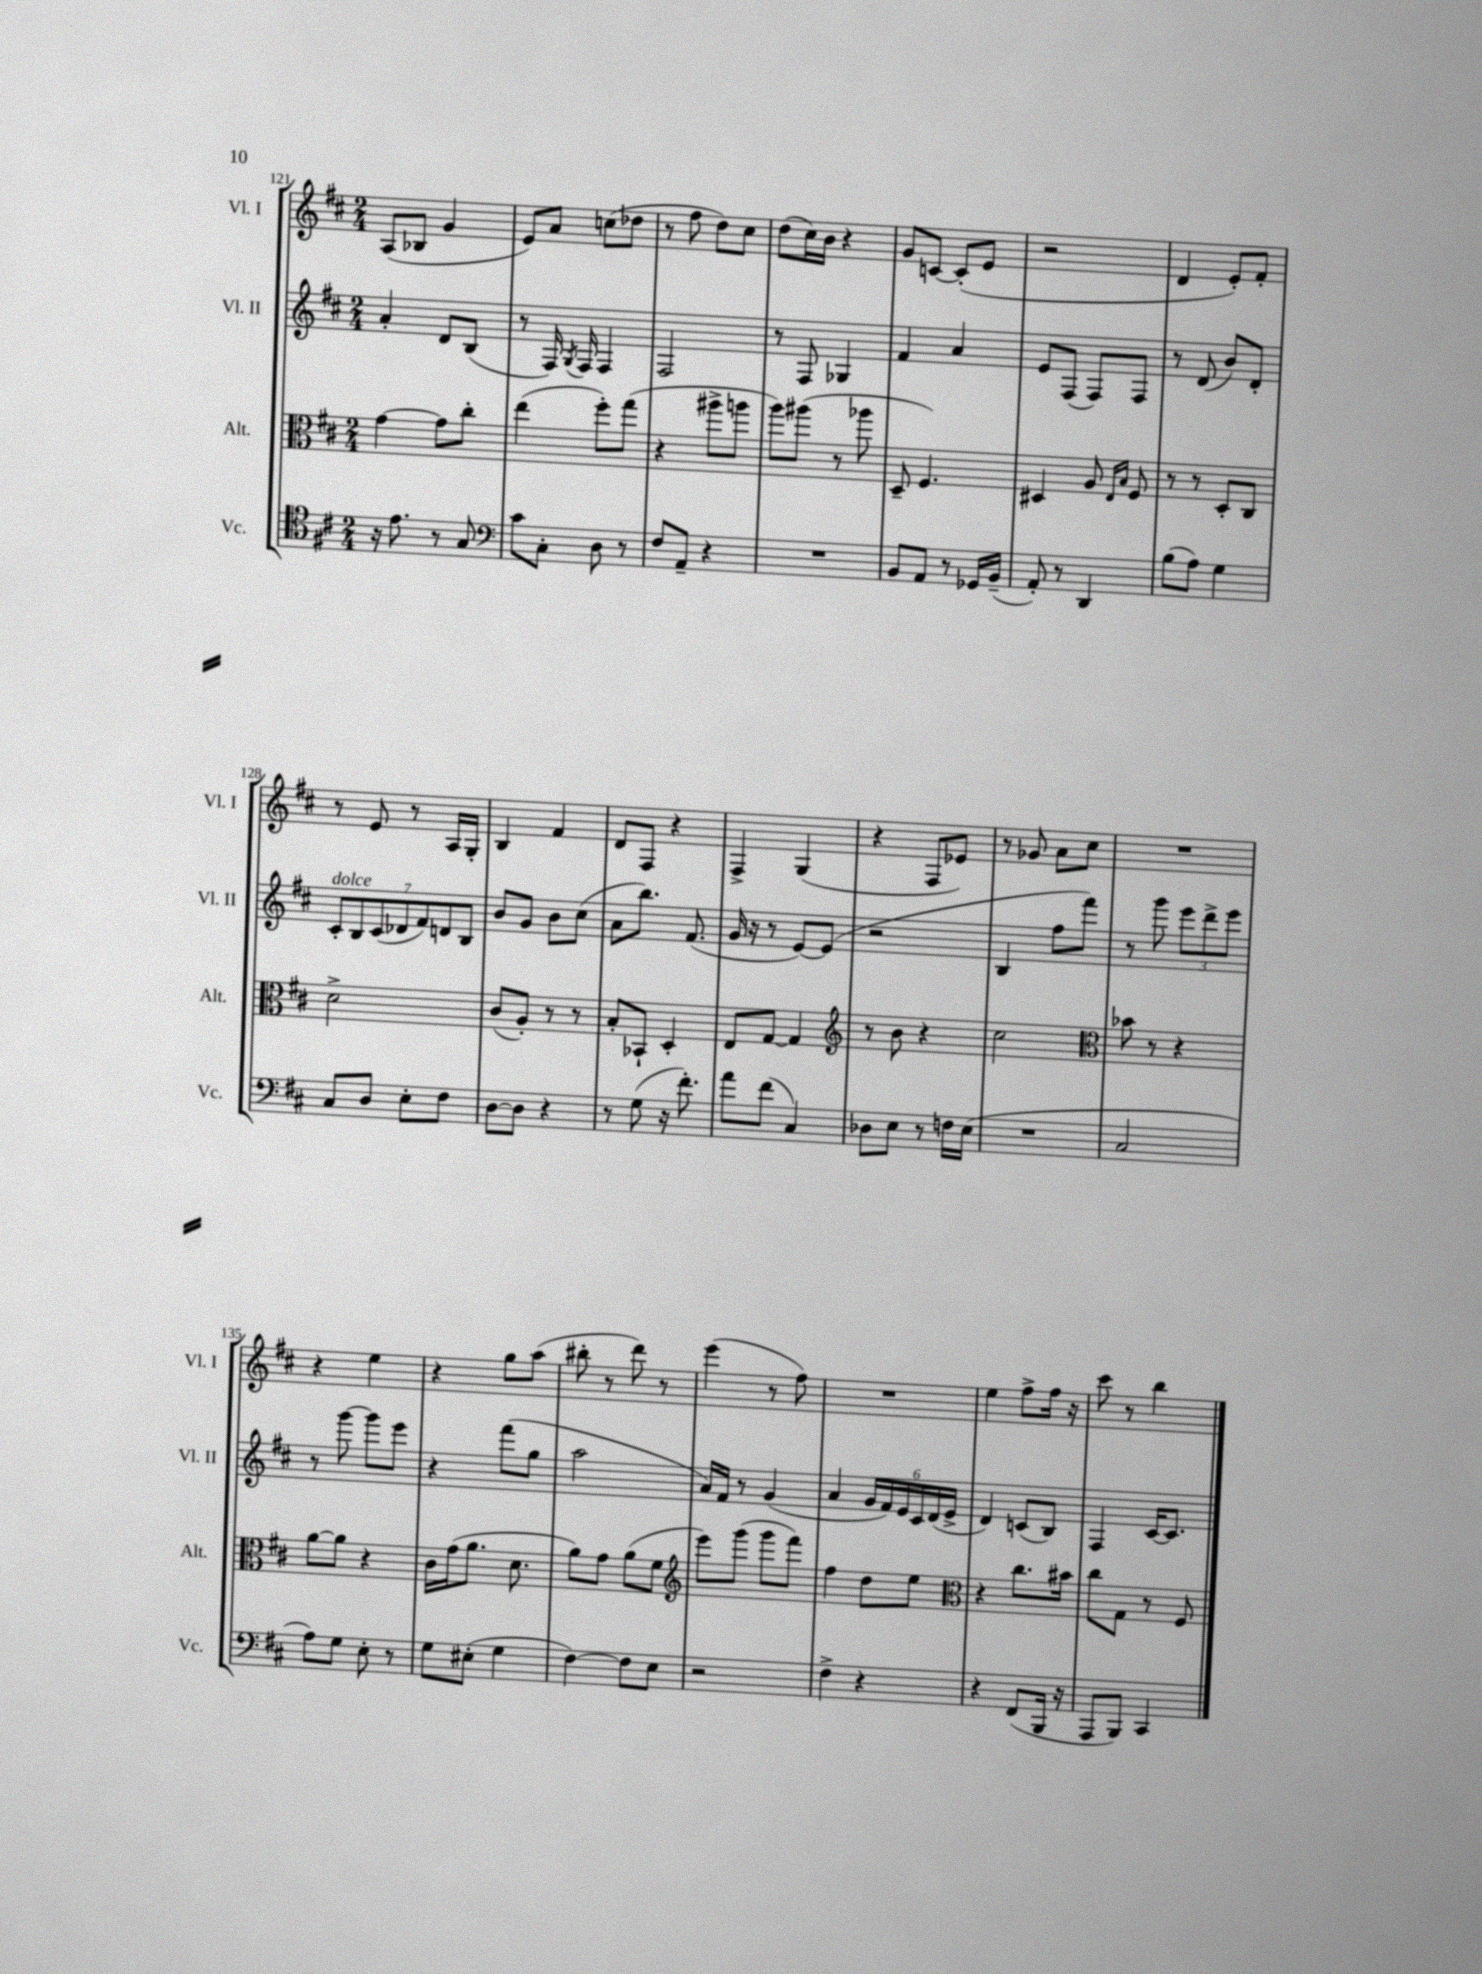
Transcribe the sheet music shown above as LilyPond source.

<<
\new StaffGroup <<
\new Staff = "s0" \with { instrumentName = "Vl. I" shortInstrumentName = "Vl. I" } {
    \clef treble \key d \major \numericTimeSignature \time 2/4
    \autoBeamOff a8[( bes8] g'4 |
    e'8[) a'8] c''8[( des''8] |
    r8 fis''8 d''8[) cis''8] |
    d''8[( cis''16) b'16] r4 |
    g'8[ c'8]~ c'8[-.( e'8] |
    r2 |
    d'4 e'8[-.) fis'8]-. |
    r8 e'8 r8 a16[ g16]-. |
    b4 fis'4 |
    d'8[ fis8] r4 |
    fis4-> g4( |
    r4 fis8[ ees'8]) |
    r8 ges'8 a'8[ cis''8] |
    R2 |
    r4 e''4 |
    r4 g''8[ a''8]( |
    bis''8-. r8 d'''8) r8 |
    e'''4( r8 fis''8) |
    R2 |
    e''4 fis''8[-> fis''16] r16 |
    cis'''8 r8 b''4 \bar "|." |
}
\new Staff = "s1" \with { instrumentName = "Vl. II" shortInstrumentName = "Vl. II" } {
    \clef treble \key d \major \numericTimeSignature \time 2/4
    \autoBeamOff a'4-. d'8[ b8]( |
    r8 fis16) \acciaccatura { g8 } fis16 fis4 |
    fis2 |
    r8 fis8 ges4 |
    fis'4 a'4 |
    e'8[ fis8]( fis8[) fis8] |
    r8 d'8( b'8[) d'8]-. |
    \tuplet 7/4 { cis'8[-.^\markup { \italic "dolce" } b8 cis'8( des'8 fis'8) d'8 b8] } |
    b'8[ g'8] b'8[ cis''8]( |
    a'8[ b''8.]) fis'8.( |
    g'16 r16 r8 e'8[~) e'8]( |
    r2 |
    b4 fis''8[ fis'''8]) |
    r8 g'''8 \tuplet 3/2 { e'''8[ d'''8-> e'''8] } |
    r8 g'''8~ g'''8[ e'''8] |
    r4 fis'''8[( g''8] |
    a''2 |
    a'16[) fis'16] r8 g'4( |
    a'4 \tuplet 6/4 { g'16[ fis'16) e'16 cis'16 d'16( e'16]-> } |
    d'4) c'8[( b8]) |
    fis4 cis'16[~ cis'8.] \bar "|." |
}
\new Staff = "s2" \with { instrumentName = "Alt." shortInstrumentName = "Alt." } {
    \clef alto \key d \major \numericTimeSignature \time 2/4
    \autoBeamOff g'4~ g'8[ cis''8]-. |
    e''4( fis''8[-.) g''8]( |
    r4 ais''8[-> a''8] |
    a''8[) ais''8]( r8 aes''8 |
    d8-- fis4.) |
    dis4 a8 \grace { e16[ b16] } fis8 |
    r8 r8 d8[-. cis8] |
    d'2-> |
    cis'8[( a8]-.) r8 r8 |
    b8[-. bes,8]-! d4-. |
    e8[ g8]~ g4 |
    \clef treble r8 b'8 r4 |
    cis''2 |
    \clef alto bes'8 r8 r4 |
    a'8[~ a'8] r4 |
    cis'16[ g'16( a'8.] d'8. |
    a'8[) g'8] a'8[( fis'8] |
    \clef treble e'''8[) g'''8]( g'''8[ fis'''8]) |
    fis''4 d''8[ e''8] |
    \clef alto r4 cis''8.[ bis'16] |
    cis''8[ g8] r8 fis8 \bar "|." |
}
\new Staff = "s3" \with { instrumentName = "Vc." shortInstrumentName = "Vc." } {
    \clef tenor \key d \major \numericTimeSignature \time 2/4
    \autoBeamOff r16 e'8. r8 g8 |
    \clef bass cis'8[ cis8]-. d8 r8 |
    fis8[ a,8]-- r4 |
    R2 |
    b,8[ a,8] r8 ges,16[ b,16]--( |
    a,8-.) r8 d,4 |
    b8[( a8]) g4 |
    cis8[ d8] e8[-. fis8] |
    d8[~ d8] r4 |
    r8 g8( r16 fis'8.-.) |
    a'8[ fis'8]( cis4) |
    des8[ e8] r8 f16[ e16]( |
    R2 |
    cis2 |
    a8[) g8] e8-. r8 |
    g8[ eis8]-.( g4 |
    fis4~) fis8[ e8] |
    r2 |
    fis4-> r4 |
    r4 fis,8[( b,,16] r16 |
    a,,8[ b,,8]) cis,4 \bar "|." |
}
>>
>>
\layout { \context { \Score currentBarNumber = #121 } }
